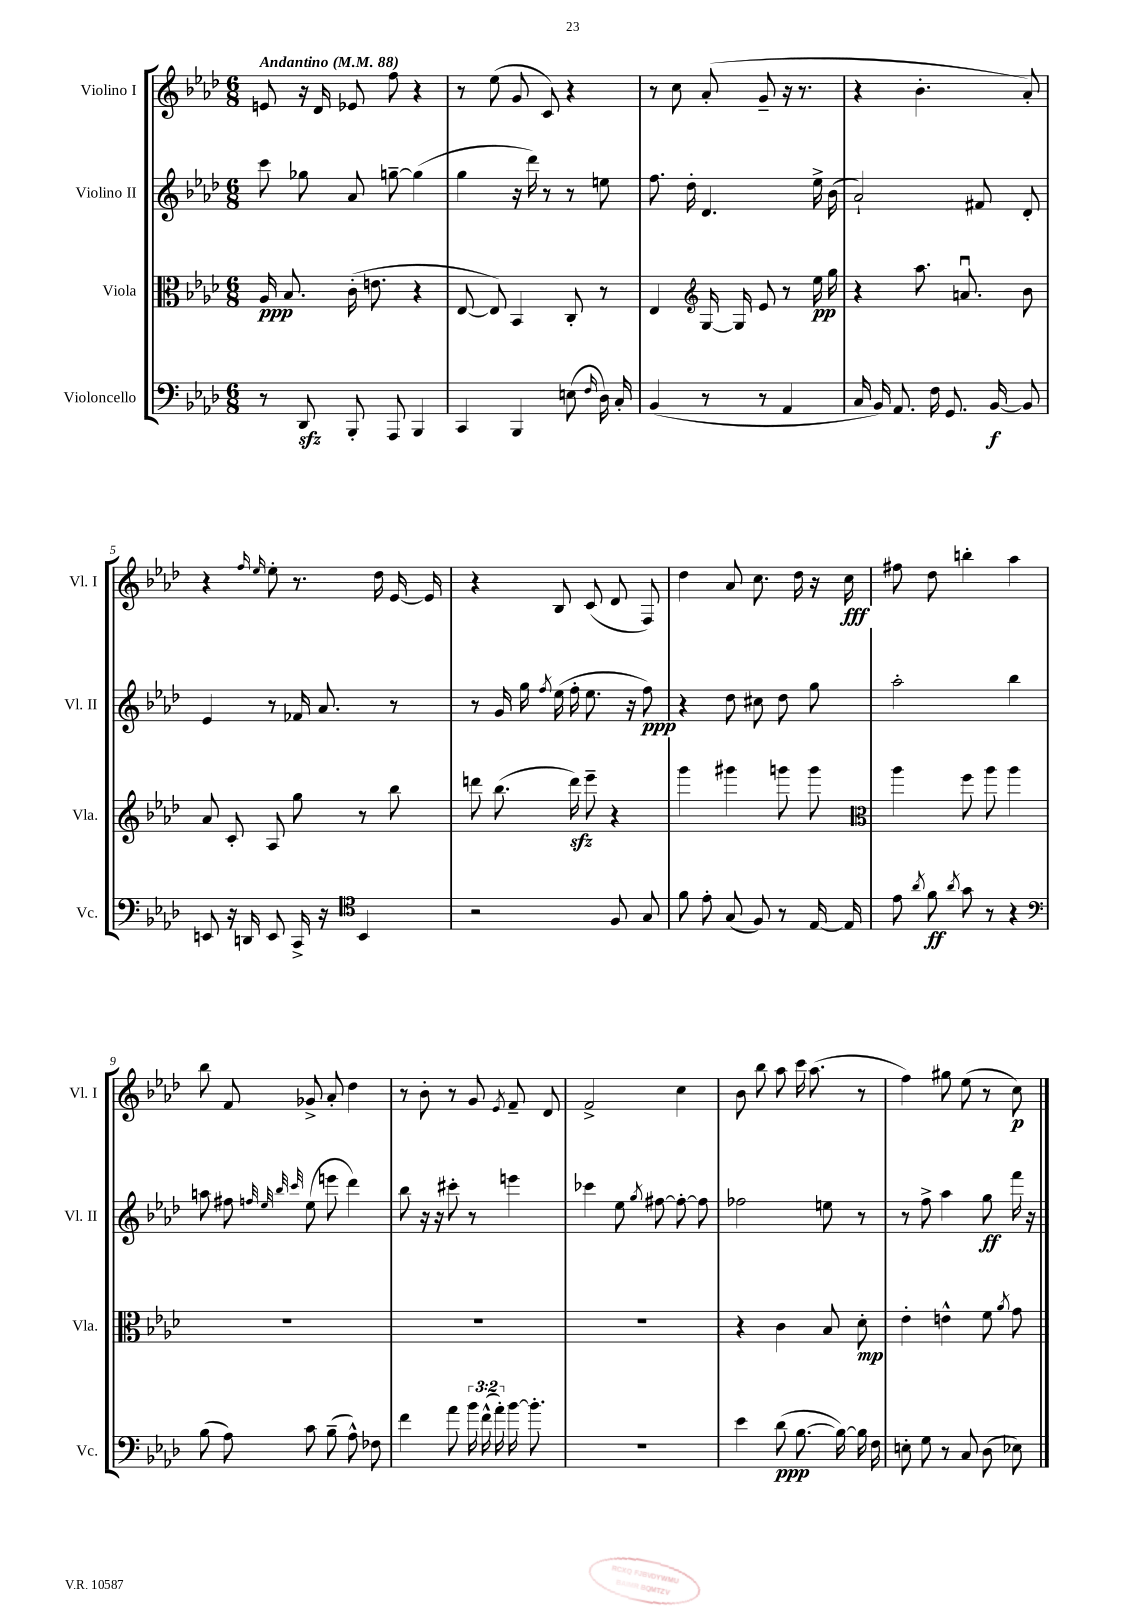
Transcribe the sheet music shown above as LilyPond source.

<<
\new StaffGroup <<
\new Staff = "s0" \with { instrumentName = "Violino I" shortInstrumentName = "Vl. I" } {
    \clef treble \key aes \major \numericTimeSignature \time 6/8 \tempo "Andantino" 4 = 88
    \autoBeamOff e'8 r16 des'16 ees'8 f''8 r4 |
    r8 ees''8( g'8 c'8) r4 |
    r8 c''8 aes'8-.( g'8-- r16 r8. |
    r4 bes'4.-. aes'8-.) |
    r4 \grace { f''16 ees''16 } ees''8-. r8. des''16 ees'16~ ees'16 |
    r4 bes8 c'8( des'8 f8) |
    des''4 aes'8 c''8. des''16 r16 c''16\fff |
    fis''8 des''8 b''4-. aes''4 |
    bes''8 f'8 ges'8-> aes'8-. des''4 |
    r8 bes'8-. r8 g'8 \acciaccatura { ees'8 } f'8-- des'8 |
    f'2-> c''4 |
    bes'8 bes''8 aes''8 c'''16 aes''8.( r8 |
    f''4) gis''8 ees''8( r8 c''8\p) \bar "|." |
}
\new Staff = "s1" \with { instrumentName = "Violino II" shortInstrumentName = "Vl. II" } {
    \clef treble \key aes \major \numericTimeSignature \time 6/8
    \autoBeamOff c'''8 ges''8 aes'8 g''8~-- g''4( |
    g''4 r16 des'''16) r8 r8 e''8 |
    f''8. des''16-. des'4. ees''16-> bes'16( |
    aes'2-!) fis'8 des'8-. |
    ees'4 r8 fes'16 aes'8. r8 |
    r8 g'16 g''16 \acciaccatura { f''8 } ees''16( f''16-. ees''8. r16 f''8\ppp) |
    r4 des''8 cis''8 des''8 g''8 |
    aes''2-. bes''4 |
    a''8 fis''8 \grace { f''32 ees''32 bes''32 c'''32 } ees''8( e'''8 des'''4) |
    bes''8 r16 r16 cis'''8-. r8 e'''4 |
    ces'''4 ees''8 \acciaccatura { g''8 } fis''8~ fis''8~-. fis''8 |
    fes''2 e''8 r8 |
    r8 f''8-> aes''4 g''8\ff f'''16 r16 \bar "|." |
}
\new Staff = "s2" \with { instrumentName = "Viola" shortInstrumentName = "Vla." } {
    \clef alto \key aes \major \numericTimeSignature \time 6/8
    \autoBeamOff aes16\ppp bes8. c'16-.( e'8. r4 |
    ees8~ ees8) bes,4 c8-. r8 |
    ees4 \clef treble g16~ g16 ees'8 r8 ees''16\pp g''16 |
    r4 aes''8. a'8.\downbow bes'8 |
    aes'8 c'8-. aes8 g''8 r8 bes''8 |
    d'''8 bes''8.( d'''16\sfz) ees'''8-- r4 |
    g'''4 gis'''4 g'''8 g'''8 |
    \clef alto aes''4 f''8 aes''8 aes''4 |
    R2. |
    R2. |
    R2. |
    r4 c'4 bes8 des'8-.\mp |
    ees'4-. e'4-^ f'8 \acciaccatura { aes'8 } g'8 \bar "|." |
}
\new Staff = "s3" \with { instrumentName = "Violoncello" shortInstrumentName = "Vc." } {
    \clef bass \key aes \major \numericTimeSignature \time 6/8 \override Staff.TupletNumber.text = #tuplet-number::calc-fraction-text
    \autoBeamOff r8 des,8\sfz bes,,8-. aes,,8 bes,,4 |
    c,4 bes,,4 e8( \grace { f16 } des16) c16-. |
    bes,4( r8 r8 aes,4 |
    c16 bes,16) aes,8. f16 g,8. bes,16~\f bes,8 |
    e,8 r16 d,16 e,8 c,16-> r16 \clef tenor bes,4 |
    r2 f8 g8 |
    f'8 ees'8-. g8( f8) r8 ees16~ ees16 |
    ees'8 \acciaccatura { aes'8 } f'8\ff \acciaccatura { aes'8 } g'8 r8 r4 |
    \clef bass bes8( aes8) c'8 bes8--( aes8-^) fes8 |
    f'4 aes'8 \tuplet 3/2 { bes'16 f'16-^( aes'16-.) } bes'16~ bes'8.-. |
    R2. |
    ees'4 des'8\ppp( bes8.~ bes16~) bes16 f16 |
    e8-. g8 r8 c8 des8( ees8) \bar "|." |
}
>>
>>
